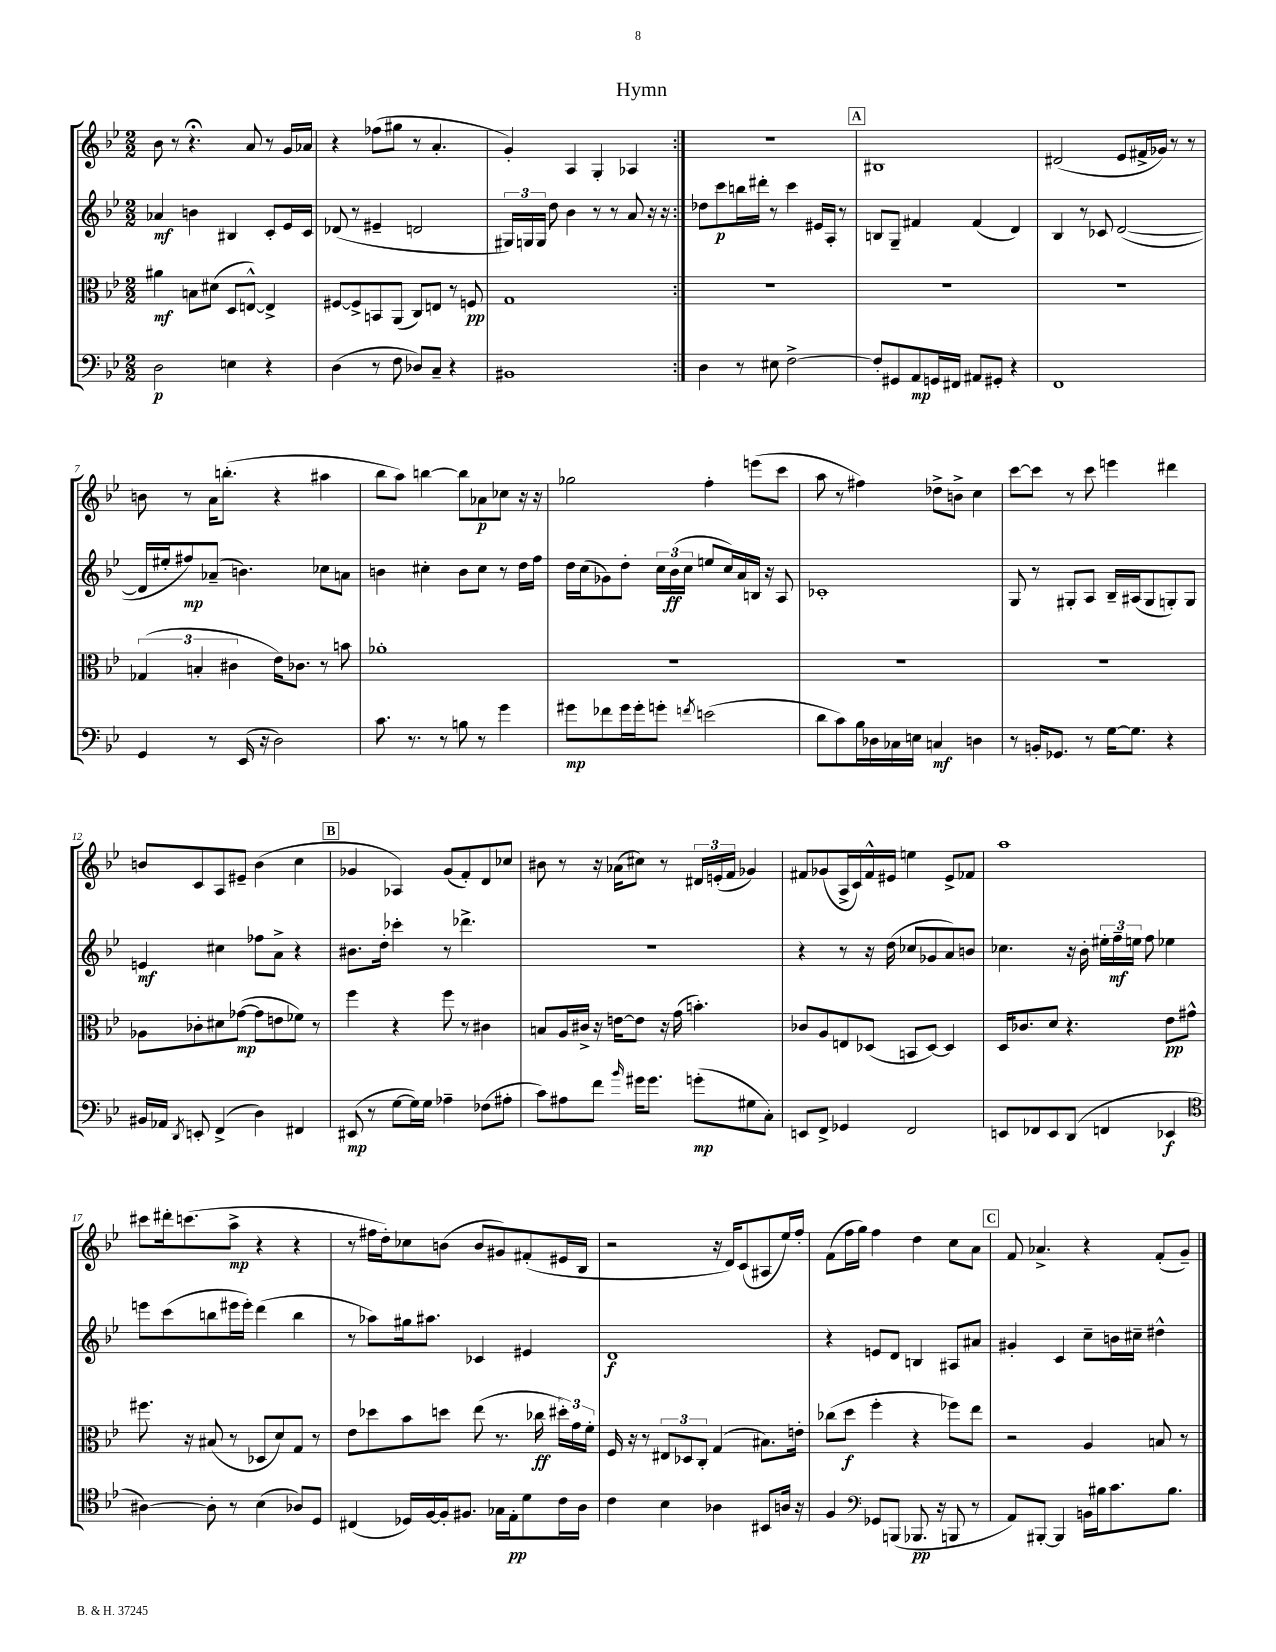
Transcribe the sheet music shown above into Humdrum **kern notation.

**kern	**kern	**kern	**kern
*staff4	*staff3	*staff2	*staff1
*clefF4	*clefC3	*clefG2	*clefG2
*k[b-e-]	*k[b-e-]	*k[b-e-]	*k[b-e-]
*M2/2	*M2/2	*M2/2	*M2/2
2D	4a#	4a-	8b-
.	.	.	8r
.	8B	4b	4.r;
.	(8d#	.	.
4E	8D	4B#	.
.	[8E^^)	.	8a
4r	4E^]	8c'	8r
.	.	16e-	16g
.	.	16c	16a-
=	=	=	=
(4D	[8F#	(8d-	4r
.	8F#^]	8r	.
8r	8BB	4e#~	(8ff-
8F	(8AA	.	8gg#
8D-)	8C)	2d	8r
8C~	8E	.	4.a'
4r	8r	.	.
.	8F	.	.
=	=	=	=
1BB#	1G	24G#)	4g')
.	.	24G	.
.	.	24G	.
.	.	8dd	.
.	.	4b-	4A
.	.	8r	4G'
.	.	8r	.
.	.	8a	4A-
.	.	16r	.
.	.	16r	.
=:|!	=:|!	=:|!	=:|!
4D	1r	8dd-	1r
.	.	8ccc	.
8r	.	16bb	.
.	.	16ddd#'	.
8E#	.	8r	.
[2F^	.	4ccc	.
.	.	16e#	.
.	.	16A'	.
.	.	8r	.
=	=	=	=
8F']	1r	8B	1B#
8GG#	.	8G~	.
8AA	.	4f#	.
16GG	.	.	.
16FF#	.	.	.
8AA#	.	(4f#	.
8GG#'	.	.	.
4r	.	4d)	.
=	=	=	=
1FF	1r	4B-	(2d#
.	.	8r	.
.	.	8c-	.
.	.	([2d	8e-
.	.	.	16f#^
.	.	.	16g-)
.	.	.	8r
.	.	.	8r
=	=	=	=
4GG	(6G-	16d]	8b
.	.	16ee#'	.
.	.	8ff#)	8r
.	6B'	.	.
8r	.	(8a-~	16a
.	.	.	(8.bb'
.	6c#	.	.
(16EE-	.	4.b)	.
16r	.	.	.
2D)	16e-)	.	4r
.	8.c-	.	.
.	8r	8cc-	4aa#
.	8b	8a	.
=	=	=	=
8.c	1a-'	4b	8bb-
.	.	.	8aa)
8.r	.	.	.
.	.	4cc#'	[4bb
8r	.	.	.
8B	.	8b	8bb]
8r	.	8cc#	8a-
4g	.	8r	8cc-
.	.	16dd	16r
.	.	16ff	16r
=	=	=	=
8g#	1r	16dd	2gg-
.	.	(16cc	.
8f-	.	8g-)	.
16g#	.	8dd'	.
16g#'	.	.	.
8g'	.	24cc	.
.	.	(24b-	.
.	.	24cc	.
8qf	.	.	.
(2e	.	8ee	4ff'
.	.	16cc)	.
.	.	16a	.
.	.	16B	(8eee
.	.	16r	.
.	.	8A	8ccc
=	=	=	=
8d	1r	1c-'	8aa
8c)	.	.	8r
16B-	.	.	4ff#)
16D-	.	.	.
16C-	.	.	.
16E	.	.	.
4C	.	.	8dd-^
.	.	.	8b^
4D	.	.	4cc
=	=	=	=
8r	1r	8G	[8ccc
16BB'	.	8r	8ccc]
8.GG-	.	.	.
.	.	8G#'	8r
8r	.	8A	8ccc
[16G	.	16B-~	4eee
8.G]	.	(16A#	.
.	.	8G#	.
4r	.	8G')	4ddd#
.	.	8G	.
=	=	=	=
16BB#	8A-	4e	8b
16AA-	.	.	.
8qDD	.	.	.
8EE'	8c-'	.	8c
(4FF^	8d#	4cc#	8A
.	([8g-	.	8e#~
4D)	8g-]	8ff-	(4b
.	8e	8a^	.
4FF#	8f-)	4r	4cc
.	8r	.	.
=	=	=	=
(8EE#	4ff	8.b#	4g-
8r	.	.	.
.	.	16dd'	.
[8G	4r	4ccc-'	4A-)
16G])	.	.	.
16G	.	.	.
4A-~	8ff	8r	(8g-
.	8r	4.ddd-^	8f')
(8F-	4c#	.	8d
8A#'	.	.	8cc-
=	=	=	=
8c)	8B	1r	8b#
8A#	16A	.	8r
.	16c#^	.	.
8f	16r	.	16r
.	[16e	.	(16a-
16qqb-	.	.	.
16g#	8e]	.	8cc#)
8.g#	.	.	.
.	16r	.	8r
.	(16g	.	.
(8g'	4.b')	.	24d#
.	.	.	(24e'
.	.	.	24f
8G#	.	.	4g-)
8C')	.	.	.
=	=	=	=
8EE	8c-	4r	8f#
8FF^	8A	.	(8g-
4GG-	8E	8r	16A^
.	.	.	16c)
.	(8D-	16r	16f#^^
.	.	(16dd	16e#
2FF	8BB	8cc-	4ee
.	[8D-)	8g-	.
.	4D-]	8a)	8e#^
.	.	8b	8f-
=	=	=	=
8EE	16D	4.cc-	1aa
.	8.c-	.	.
8FF-	.	.	.
8EE	8d	.	.
(8DD	4.r	16r	.
.	.	16b-'	.
4FF	.	24ee#'	.
.	.	24ff~	.
.	.	24ee	.
.	.	8ff	.
4EE-	8e-	4ee-	.
.	8g#^^	.	.
=	=	=	=
*clefC4	*	*	*
[4A#)	8.ff#	8eee	8ccc#
.	.	(8ccc	16ddd#'
.	16r	.	(8.ccc
8A#']	(8B#	8bb	.
8r	8r	16eee#	8aa^
.	.	16eee#')	.
(4B-	8D-	(4ddd	4r
.	8d)	.	.
8A-)	8G	4bb	4r
8D	8r	.	.
=	=	=	=
(4C#	8e-	8r	8r
.	8dd-	8aa-)	16ff#
.	.	.	16dd')
16D-)	8b-	16gg#	8cc-
[16F	.	8.aa#	.
16F']	8dd	.	(8b
8.F#	.	.	.
.	(8ee-	4c-	8b
16G-	8.r	.	8g#)
16E-'	.	.	.
8d	.	4e#	(8f#'
.	16cc-	.	.
16c	24dd#')	.	16e#
.	24g	.	.
16A	.	.	16B-
.	24f'	.	.
=	=	=	=
4c	16F	1d	2r
.	16r	.	.
.	8r	.	.
4B-	12E#	.	.
.	12D-	.	.
.	12C'	.	.
4A-	(4G	.	16r
.	.	.	16d)
.	.	.	(8c
8BB#	8.B#)	.	8A#
16A	.	.	16ee-)
16r	16e'	.	16ff'
=	=	=	=
4F	(8cc-	4r	(8f
.	8dd	.	16ff
.	.	.	16gg)
*clefF4	*	*	*
8GG-	4ff'	8e	4ff
(8BBB	.	8d	.
8.BBB-	4r	4B	4dd
16r	.	.	.
8BBB	8ff-)	8A#	8cc
8r	8ee-	8a#	8a
=	=	=	=
8AA)	2r	4g#'	8f
[8BBB#'	.	.	4.a-^
4BBB#]	.	4c	.
16BB	4A	8cc~	4r
16B#	.	.	.
8.c	.	16b	.
.	.	16cc#~	.
.	8B	4dd#^^	(8f'
8.B#	.	.	.
.	8r	.	8g~)
==	==	==	==
*-	*-	*-	*-
